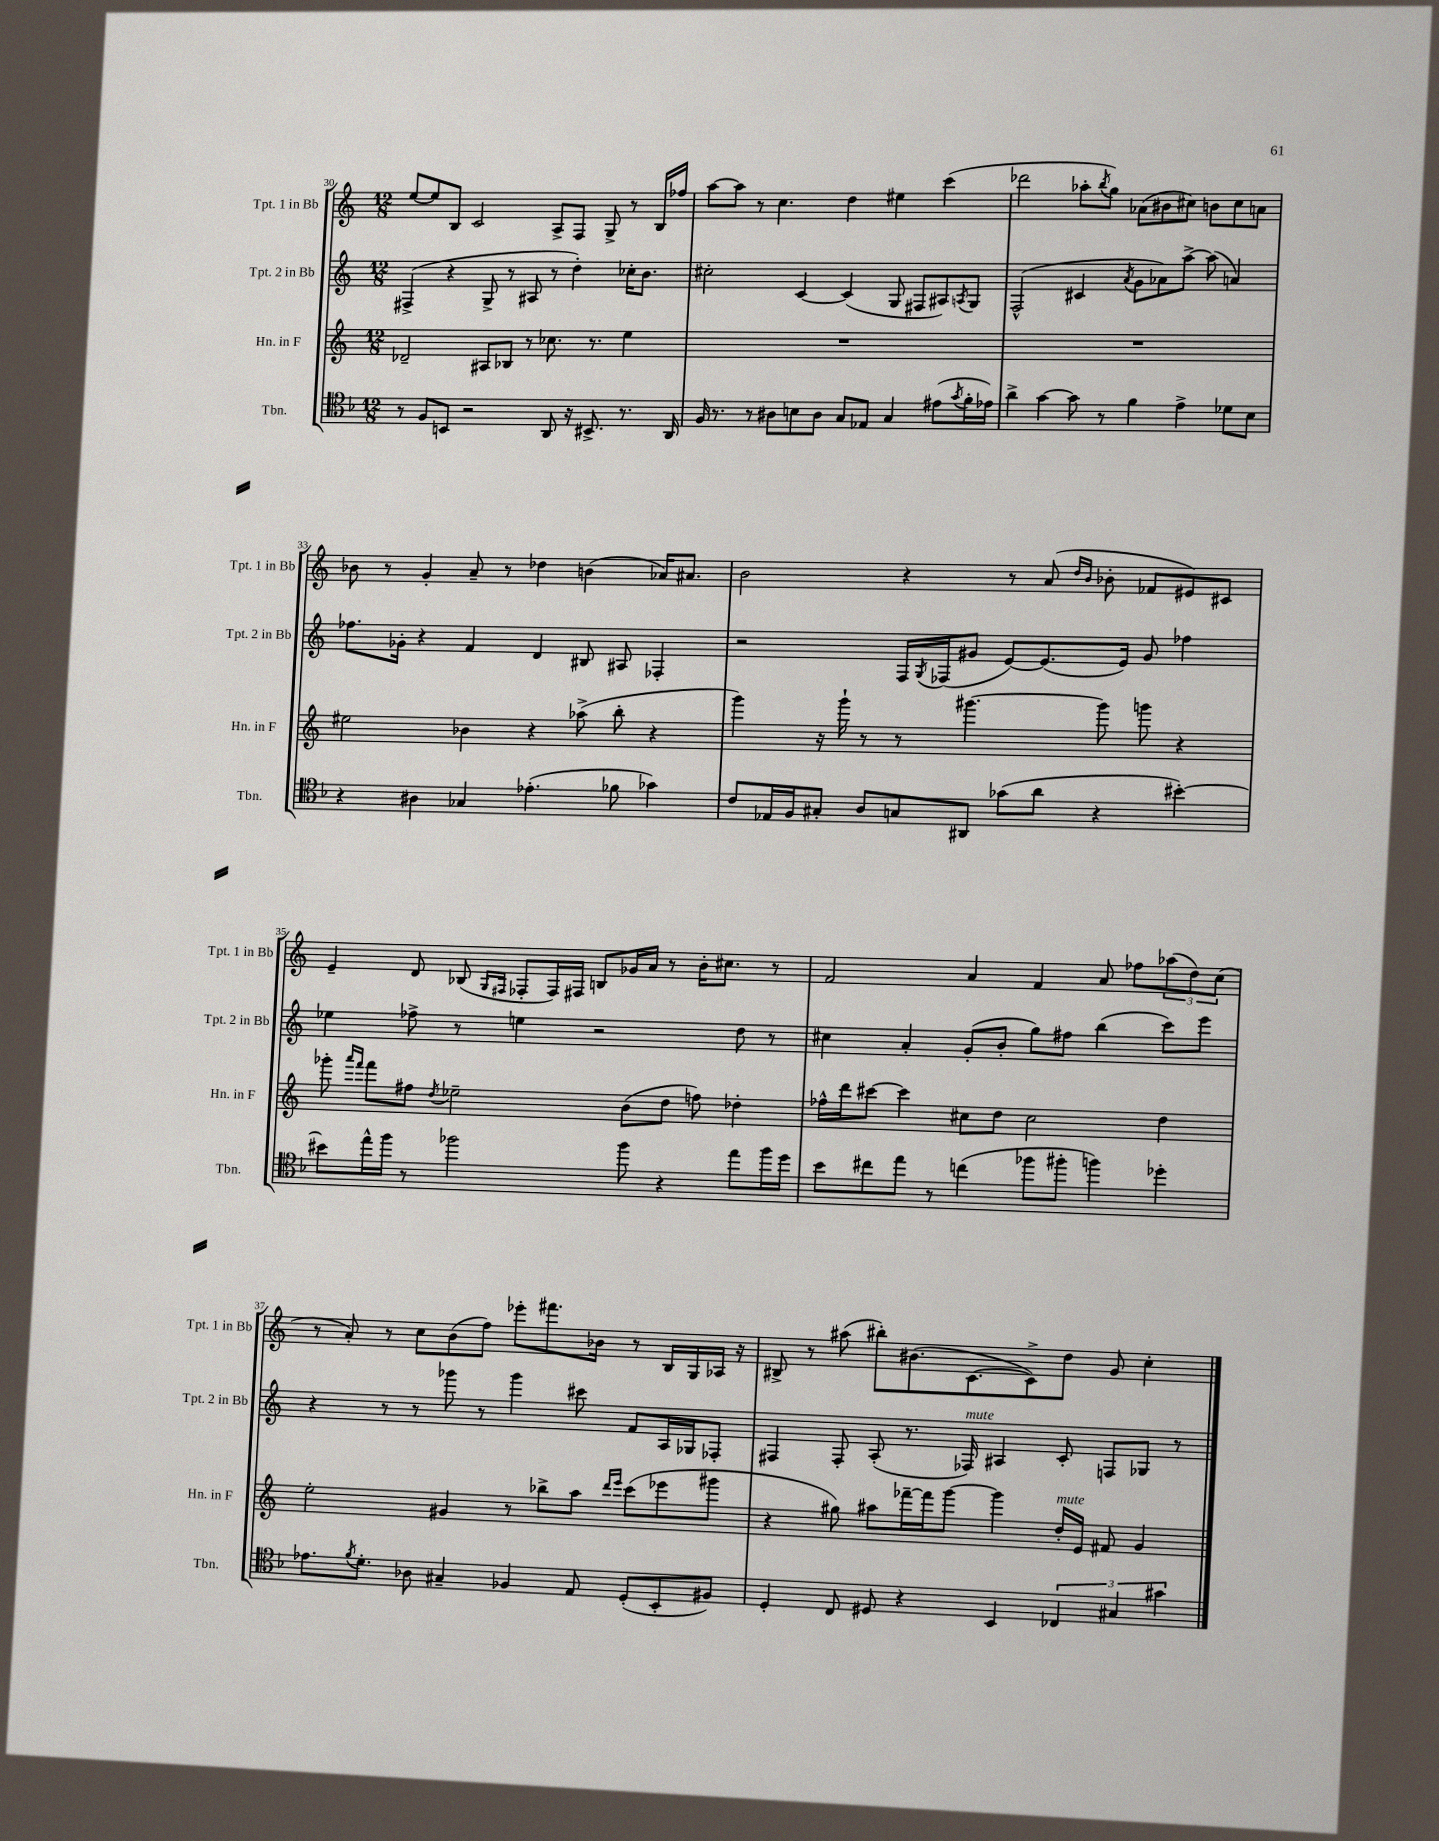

**kern	**kern	**kern	**kern
*staff4	*staff3	*staff2	*staff1
*clefC4	*clefG2	*clefG2	*clefG2
*k[b-]	*k[]	*k[]	*k[]
*M12/8	*M12/8	*M12/8	*M12/8
8r	2d-~	(4F#^	[8ee
8F	.	.	8ee]
8BB	.	4r	8B
2r	.	.	2c
.	8A#	8G^	.
.	8B-	8r	.
.	8r	8A#	.
8AA	8.cc-	8r	8A^
16r	.	4dd')	8F
8.BB#^	8.r	.	.
.	.	.	8G^
8.r	4ee	16cc-'	8r
.	.	8.b	.
.	.	.	16B
16AA	.	.	16ff-
=	=	=	=
16F	1.r	2cc#'	[8aa
8.r	.	.	.
.	.	.	8aa]
8r	.	.	8r
8A#	.	.	4.cc
8B	.	[4c	.
8A#	.	.	.
8G	.	(4c]	4dd
8E-	.	.	.
4G	.	8G	4ee#
.	.	8F#	.
(8e#	.	8A#)	(4ccc
8qg	.	8qA	.
16f'	.	8G	.
16e-)	.	.	.
=	=	=	=
4a^	1.r	(2F^^	2ddd-
[4g	.	.	.
8g]	.	4c#	8aa-'
.	.	.	8qbb
8r	.	.	8gg)
.	.	8qa	.
4f	.	8g	(8a-
.	.	8a-)	8b#
4e^	.	[8aa^	8cc#)
.	.	(8aa]	8b
8d-	.	4a)	8cc#
8B-	.	.	8a
=	=	=	=
4r	2ee#	8.ff-	8b-
.	.	.	8r
.	.	16g-'	.
4A#	.	4r	4g'
4G-	4b-	4f	8a~
.	.	.	8r
(4.e-'	4r	4d	4dd-
.	(8aa-^	8B#	(4b
8f-	8bb'	8A#	.
4g-)	4r	4F-'	16a-)
.	.	.	8.a#
=	=	=	=
8c	4ggg)	2r	2b
16E-	.	.	.
16F	.	.	.
8G#'	16r	.	.
.	16ggg`	.	.
8A	8r	.	.
8G	8r	16F	4r
.	.	8qG	.
.	.	(16F-	.
8AA#	[4.ggg#	8g#	.
(8g-	.	[8e)	8r
8a	.	(8.e]	(8a
.	.	.	16qqdd
.	.	.	16qqb
4r	8ggg#]	.	8b-'
.	.	16e)	.
.	8ggg	8g#	8f-
[4b#')	4r	4ff-	8e#)
.	.	.	8c#
=	=	=	=
8b#]	8ggg-'	4ee-	4e~
.	16qqaaa	.	.
.	16qqfff	.	.
16ee^^	8fff	.	.
16ff	.	.	.
8r	8ff#	8ff-^	8d
.	8qdd	.	.
2ff-	2ee-~	8r	(8B-
.	.	.	16qqG
.	.	.	16qqF#
.	.	4ee	8F-'
.	.	.	16F-)
.	.	.	16F#
.	.	2r	8B
8ff-	(8b	.	16g-
.	.	.	16a
4r	8dd	.	8r
.	8ff)	.	16b'
.	.	.	8.cc#
8ee	4dd-'	8dd	.
16ff-	.	8r	8r
16dd	.	.	.
=	=	=	=
8b-	16ff-^^	4cc#	2f
.	16ddd	.	.
8cc#	[8ccc#	.	.
8ee	4ccc#]	4a'	.
8r	.	.	.
(4cc	8cc#	(8g'	4a
.	8dd	8b'	.
8ff-	2cc#	8gg)	4f
8ff#'	.	8ff#	.
4ff)	.	(4bb	8a
.	.	.	8ff-
4dd-'	4dd	8ccc)	(12aa-
.	.	.	12dd)
.	.	8eee	.
.	.	.	(12cc
=	=	=	=
8.e-	2ee'	4r	8r
.	.	.	8a')
8qf	.	.	.
8.d'	.	.	.
.	.	8r	8r
8A-	.	8r	8cc
4G#~	4g#	8ggg-	(8b
.	.	8r	8ff)
4F-	8r	4ggg-	8eee-'
.	8bb-^	.	8.fff#
8E	8aa	8ccc#	.
.	.	.	16b-
.	16qqddd	.	.
.	16qqeee	.	.
(8D'	(8ccc	8f	8r
8BB-'	8eee-	16A	16B
.	.	16G-	16G
8F#)	8ggg#	8F-'	16A-
.	.	.	16r
=	=	=	=
4D'	4r	4F#	8B#^
.	.	.	8r
8C	8gg#)	8F#'	(8aa#
8D#	8aa#	(8A'	8bb#')
4r	[16fff-~	8.r	(8.b#
.	16fff-]	.	.
.	[8ggg	.	.
.	.	16F-)	[8.c
4BB-	4ggg]	4A#	.
.	.	.	8c^])
6C-	16dd'	8c'	8dd
.	16e	.	.
.	8f#	8F	8g
6G#	.	.	.
.	4g	8G-	4cc'
6g#	.	.	.
.	.	8r	.
==	==	==	==
*-	*-	*-	*-
